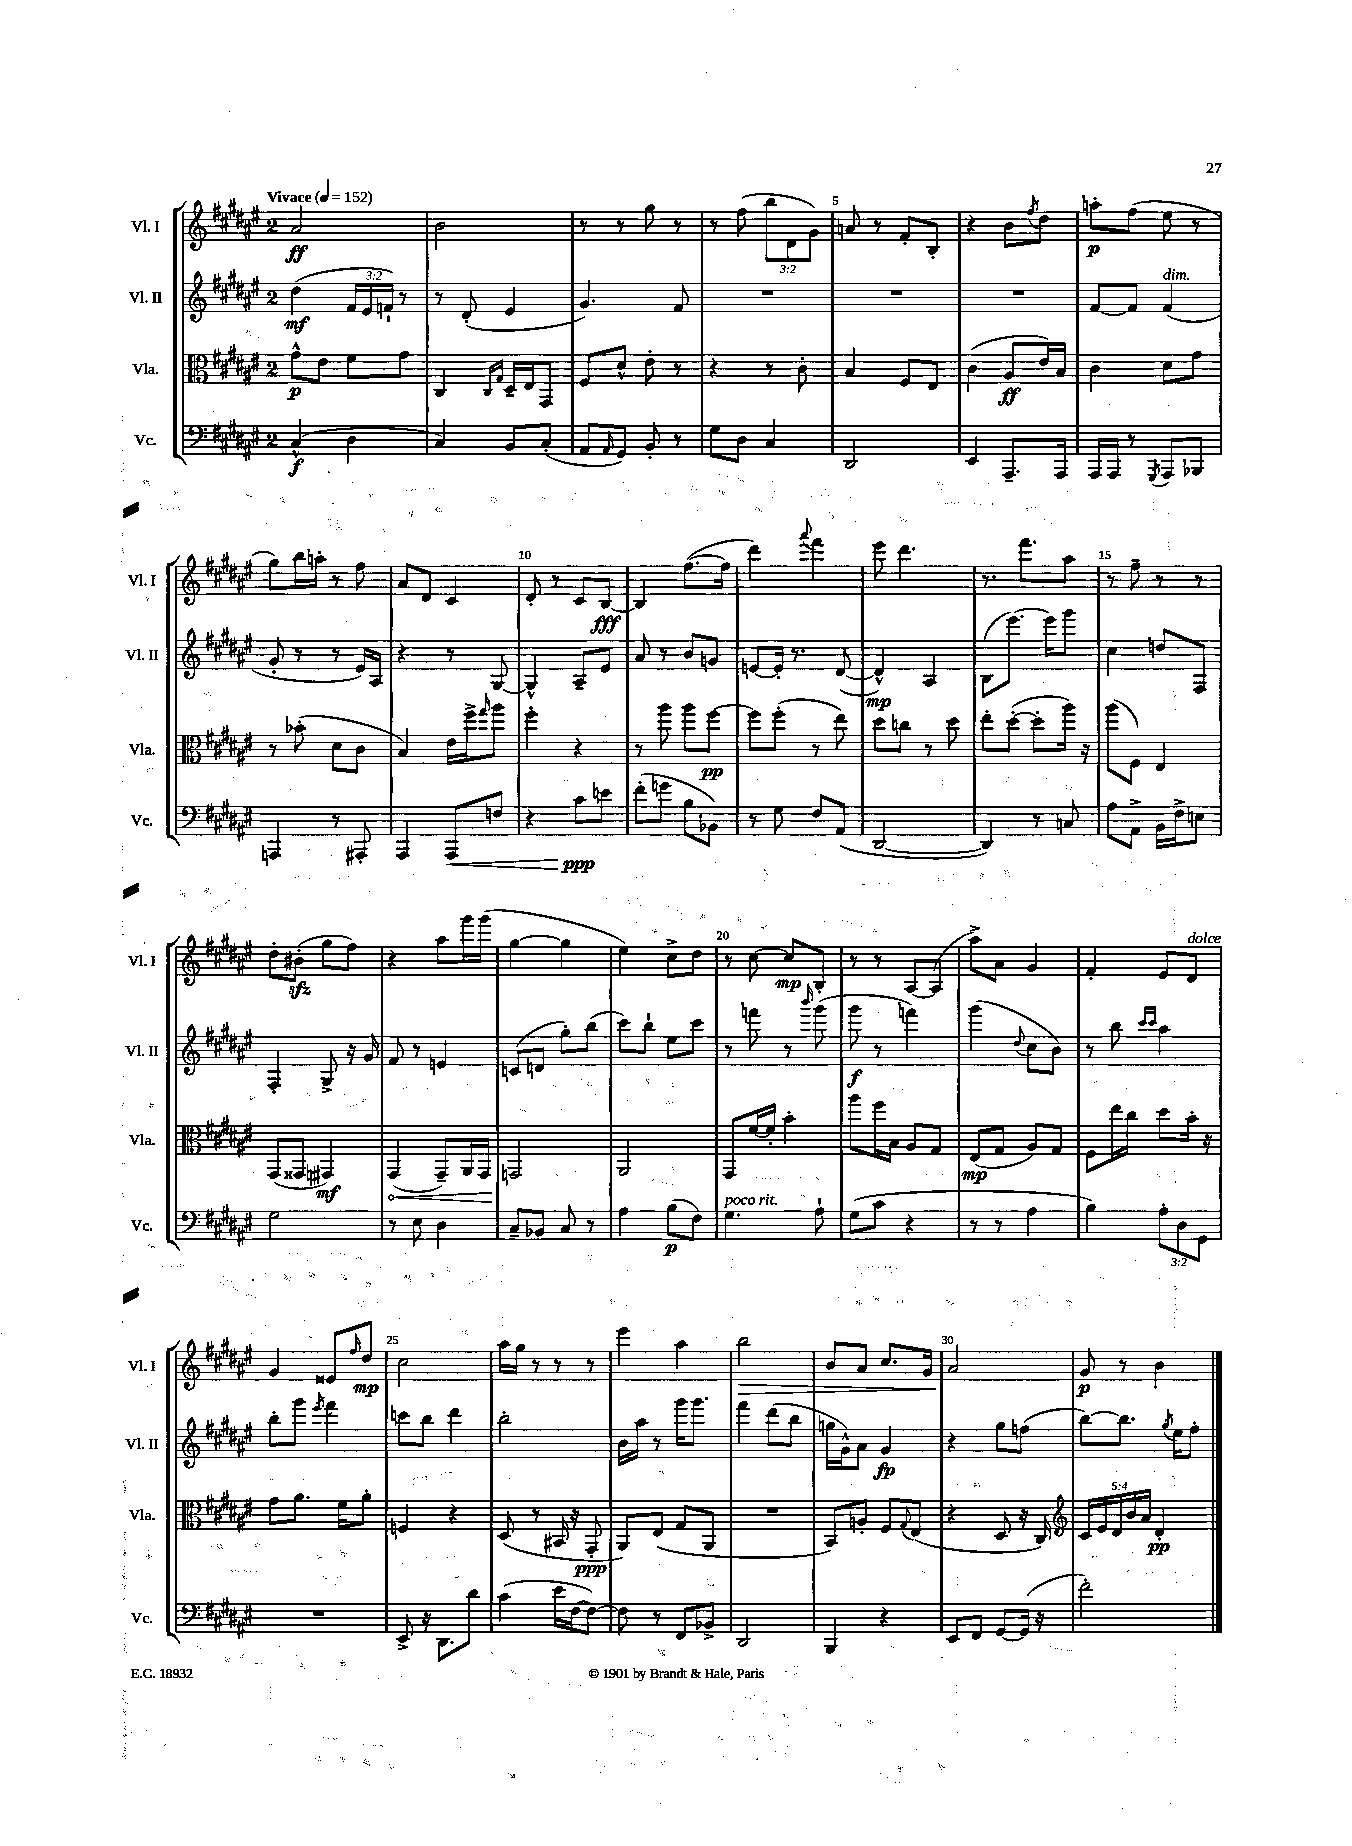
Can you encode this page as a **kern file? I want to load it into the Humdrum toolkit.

**kern	**kern	**kern	**kern
*staff4	*staff3	*staff2	*staff1
*clefF4	*clefC3	*clefG2	*clefG2
*k[f#c#g#d#a#e#]	*k[f#c#g#d#a#e#]	*k[f#c#g#d#a#e#]	*k[f#c#g#d#a#e#]
*M2/4	*M2/4	*M2/4	*M2/4
*MM152	*MM152	*MM152	*MM152
(4C#^^	8g#^^	(4dd#	2a#
.	8e#	.	.
4D#	8f#	24f#	.
.	.	24e#	.
.	.	24f`)	.
.	8g#	8r	.
=	=	=	=
4C#)	4C#	8r	2b
.	.	(8d#'	.
.	16qqC#	.	.
.	16qqG#	.	.
8BB	16D#~	4e#	.
.	16E#	.	.
(8C#'	8GG#	.	.
=	=	=	=
8AA#	8F#	4.g#)	8r
16qqAA#	.	.	.
8GG#)	8d#^^	.	8r
8BB'	8e#'	.	8gg#
8r	8r	8f#	8r
=	=	=	=
8G#	4r	2r	8r
8D#	.	.	(8ff#
4C#	8r	.	12bb
.	.	.	12d#
.	8c#'	.	.
.	.	.	12g#)
=	=	=	=
2DD#	4B	2r	8a
.	.	.	8r
.	8F#	.	8f#'
.	8E#	.	8B'
=	=	=	=
4EE#	(4c#	2r	4r
8.AAA#~	8A#	.	8b
.	.	.	8qff#
.	16e#)	.	8dd#
16AAA#	16B	.	.
=	=	=	=
16AAA#	4c#	[8f#	8aa'
16AAA#	.	.	.
8r	.	8f#]	(8ff#
8qGGG#	.	.	.
8AAA#	8d#	(4f#	8ee#
8BBB-	8g#	.	8r
=	=	=	=
4AAA	8r	8g#'	8gg#)
.	(8b-'	8r	16bb
.	.	.	16aa'
8r	8d#	8r	8r
8AAA#'	8c#	16e#)	8ff#
.	.	16A#	.
=	=	=	=
4AAA#	4B)	4r	8a#
.	.	.	8d#
8AAA#	16e#	8r	4c#
.	16ff#^	.	.
.	16qqgg#	.	.
8F	8aa#	[8G#	.
=	=	=	=
4r	4ff#'	4G#^^]	8d#'
.	.	.	8r
8c#	4r	8A#~	8c#
8e	.	8e#	[8B
=	=	=	=
(8f#'	8r	8a#	4B]
8g	8aa#	8r	.
8B	8aa#	8b	([8.ff#
8BB-)	[8ff#	8g	.
.	.	.	16ff#]
=	=	=	=
8r	8ff#]	[8e	4ddd#)
8G#	(8ff#'	16e']	.
.	.	8.r	.
.	.	.	8qqaaa#
8F#	8r	.	4fff#
(8AA#	8ee#)	([8d#	.
=	=	=	=
[2DD#	8dd#	4d#^^])	8eee#
.	8cc	.	4.ddd#
.	8r	4A#	.
.	8dd#	.	.
=	=	=	=
4DD#])	8ee#'	(8B	8.r
.	([8dd#'	[8.eee#)	.
.	.	.	8.fff#
8r	8dd#']	.	.
.	.	16eee#]	.
8C	16aa#)	8ggg#	8aa#
.	16r	.	.
=	=	=	=
8A#	(8aa#	4cc#	8r
8AA#^	8F#)	.	8ff#~
16BB	4E#	8dd	8r
16F#^	.	.	.
8E	.	8F#	8r
=	=	=	=
2G#	(8GG#	4F#'	8dd#'
.	8GG##	.	(8b#'
.	4GG#)	8G#^	8gg#
.	.	16r	8ff#)
.	.	16g#	.
=	=	=	=
8r	(4GG#	8f#	4r
8E#	.	8r	.
4D#	8GG#~)	4e	8aa#
.	16AA#	.	16ggg#
.	16GG#	.	(16ggg#
=	=	=	=
8C#~	2GG	(8c	[4gg#
8BB-	.	8d	.
8C#	.	8gg#')	4gg#]
8r	.	(8bb	.
=	=	=	=
4A#	2AA#	8ccc#)	4ee#)
.	.	8bb`	.
(8B	.	8ee#	8cc#^
8F#)	.	8ccc#	8dd#
=	=	=	=
4.G#	8GG#	8r	8r
.	[16f#	8fff	[8cc#
.	16f#']	.	.
.	4b'	8r	8cc#]
.	.	16qqbbb	.
8A#`	.	(8ggg#	8B'
=	=	=	=
(8G#	8aa#	8ggg#	8r
8c#	16ff#	8r	8r
.	16B	.	.
4r	8A#	4fff)	[8A#
.	8G#	.	(8A#]
=	=	=	=
8r	(8E#	(4ggg#	8aa#^)
8r	8G#	.	8a#
.	.	8qqdd#	.
4A#	8A#)	8cc#	4g#
.	8G#	8b)	.
=	=	=	=
4B)	8F#	8r	4f#'
.	16ee#	8bb	.
.	16cc#	.	.
.	.	16qqccc#	.
.	.	16qqccc#	.
12A#'	8dd#	4aa#	8e#
12D#	.	.	.
.	16b'	.	8d#
12GG#	.	.	.
.	16r	.	.
=	=	=	=
2r	8g#	8bb'	4g#
.	8.a#	8ggg#	.
.	.	8qeee#	.
.	.	4fff#	8e##
.	16f#	.	.
.	.	.	16qqff#
.	8a#'	.	8dd#
=	=	=	=
8EE#^	4F	8ccc	2cc#
16r	.	8bb	.
8.DD#	.	.	.
.	4r	4ddd#	.
8d#	.	.	.
=	=	=	=
(4c#	(8D#	2bb'	16aa#
.	.	.	16gg#
.	8r	.	8r
16e#	16BB#	.	8r
[16F#	16r	.	.
8F#_)	8GG#'	.	8r
=	=	=	=
8F#]	8AA#)	16b	4eee#
.	.	16aa#	.
8r	(8E#	8r	.
8FF#	8G#	16ggg#	4aa#
.	.	8.ggg#	.
8BB-^	8AA#	.	.
=	=	=	=
2DD#	2r	4fff#	2bb
.	.	(8ddd#	.
.	.	8bb	.
=	=	=	=
4BBB	8BB)	16gg	8b
.	.	16g#^^)	.
.	8A'	8a#	8a#
4r	8F#	4g#	8.cc#
.	8qqG#	.	.
.	(8E#	.	.
.	.	.	16g#
=	=	=	=
8EE#	4r	4r	2a#
8FF#	.	.	.
[8GG#	8D#	8gg#	.
(16GG#]	16r	(8ff	.
16r	16C#)	.	.
=	=	=	=
*	*clefG2	*	*
2f#')	20c#	[8bb)	8g#
.	20e#	.	.
.	20d#	.	.
.	.	8.bb]	8r
.	20b	.	.
.	20a#	.	.
.	4d#'	.	4b
.	.	8qgg#	.
.	.	16ee#	.
.	.	8ff#'	.
==	==	==	==
*-	*-	*-	*-
